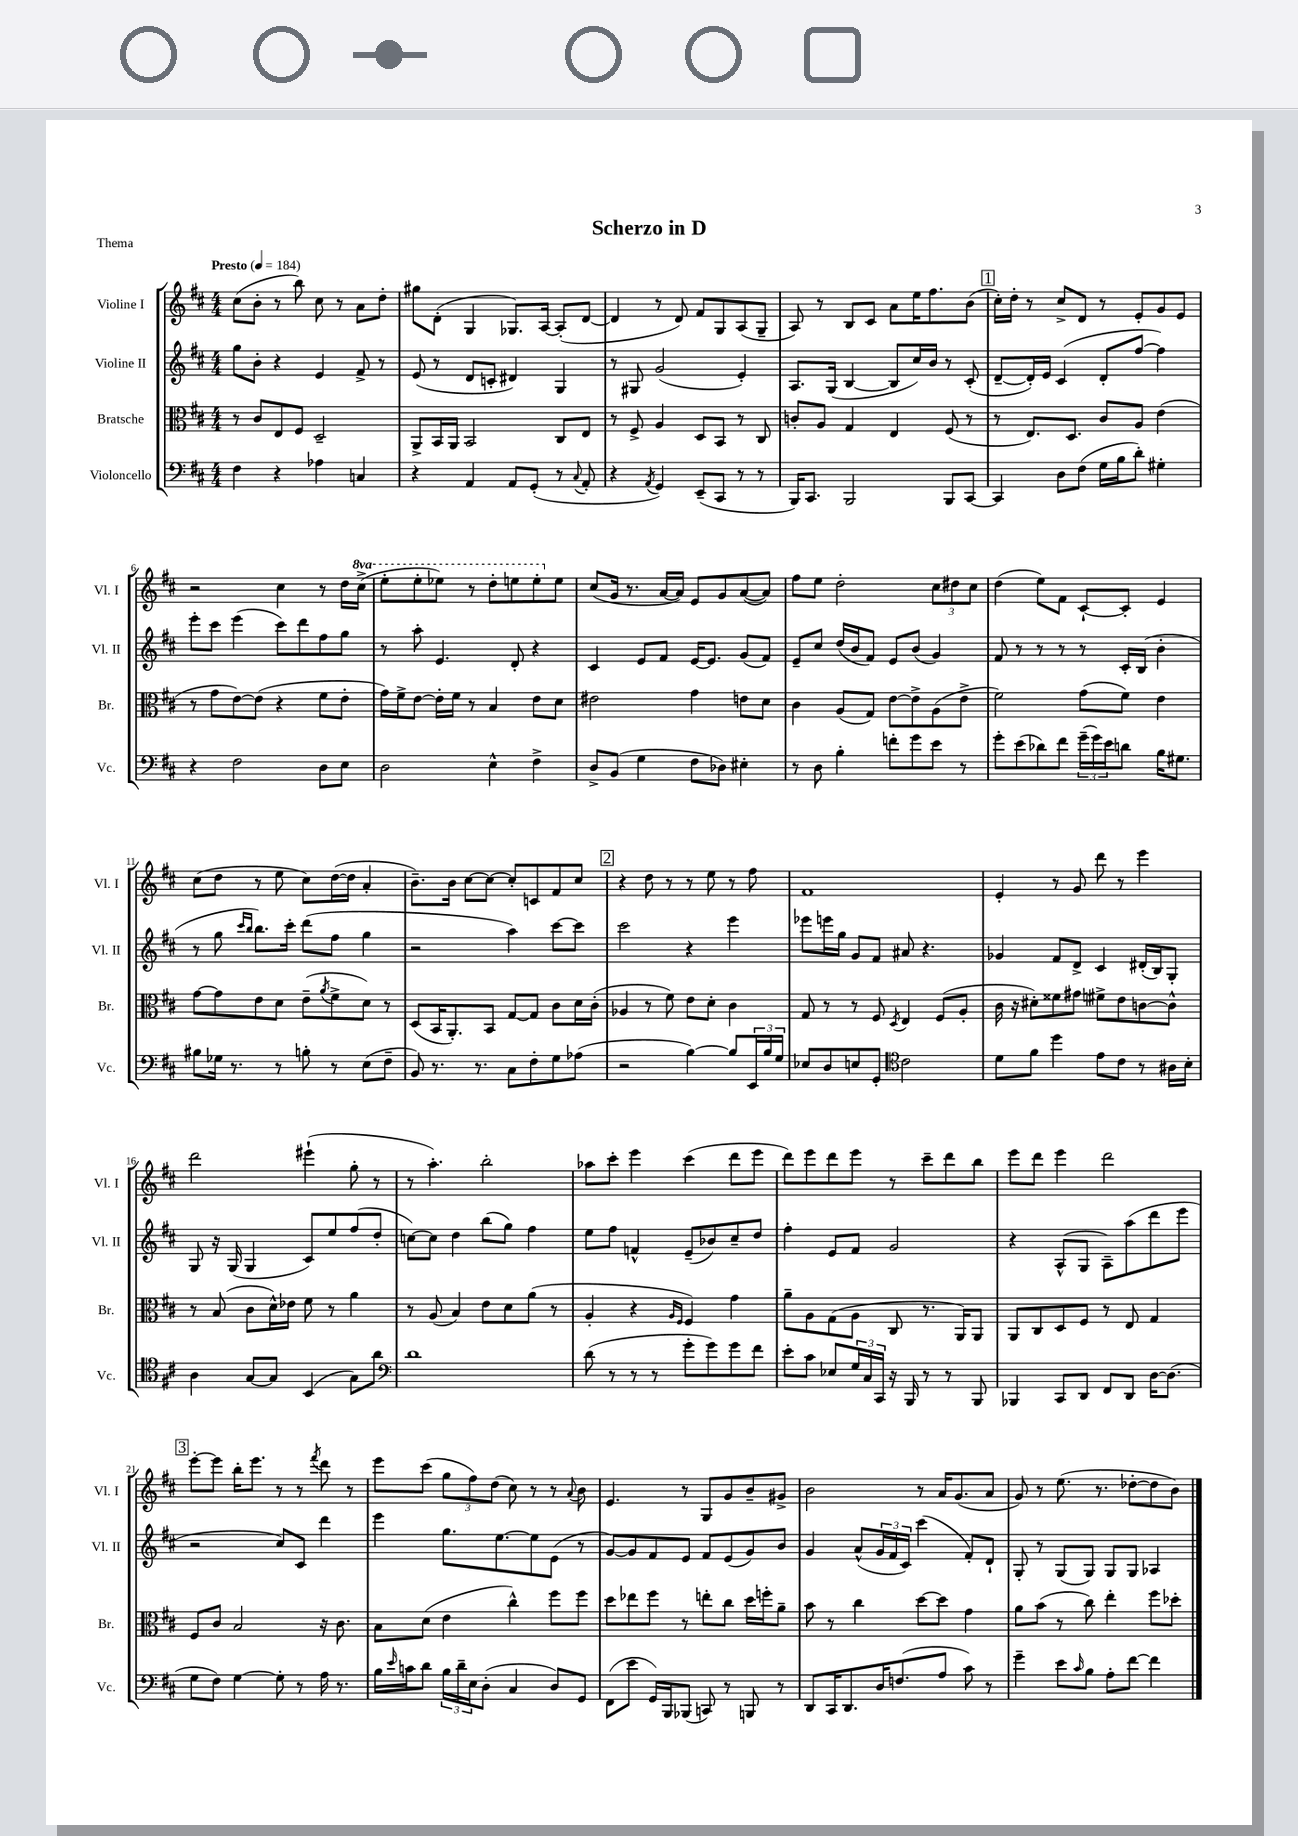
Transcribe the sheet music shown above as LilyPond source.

\header { title = "Scherzo in D" piece = "Thema" }
<<
\new StaffGroup <<
\new Staff = "s0" \with { instrumentName = "Violine I" shortInstrumentName = "Vl. I" } {
    \clef treble \key d \major \numericTimeSignature \time 4/4 \set Staff.ottavationMarkups = #ottavation-simple-ordinals \tempo "Presto" 4 = 184
    cis''8( b'8-. r8 b''8) cis''8 r8 a'8 d''8-. |
    gis''8 d'8-.( g4 ges8.) a16~ a8-.( d'8~ |
    d'4 r8 d'8) fis'8 g8 a8( g8-- |
    a8) r8 b8 cis'8 a'8 e''16 fis''8. b'8( |
    \mark \markup { \box "1" } cis''16-.) d''16-. r8 cis''8-> d'8 r8 e'8-. g'8 e'8 |
    r2 cis''4 r8 d''16 \ottava #1 cis'''16->( |
    e'''8-. e'''8-. ees'''8) r8 d'''8-. e'''8 e'''8-. \ottava #0 e''8 |
    cis''8( g'16 r8. a'16~ a'16) e'8 g'8 a'8~( a'8) |
    fis''8 e''8 d''2-. \tuplet 3/2 { cis''8 dis''8 cis''8 } |
    d''4( e''8) fis'8 cis'8~-! cis'8-. e'4 |
    cis''8( d''8 r8 e''8 cis''8) d''16~( d''16 a'4-. |
    b'8.--) b'16 cis''8~ cis''8~ cis''8-. c'8 fis'8 cis''8 |
    \mark \markup { \box "2" } r4 d''8 r8 r8 e''8 r8 fis''8 |
    fis'1 |
    e'4-. r8 g'8 d'''8 r8 e'''4 |
    d'''2 eis'''4-!( g''8-. r8 |
    r8 a''4.-.) b''2-. |
    aes''8 cis'''8-. e'''4 cis'''4( d'''8 e'''8 |
    d'''8) e'''8 d'''8 e'''8 r8 cis'''8-- d'''8 b''8 |
    e'''8 d'''8 e'''4 d'''2 |
    \mark \markup { \box "3" } e'''8~-. e'''8 b''16-. e'''8. r8 r8 \acciaccatura { fis'''8 } d'''8 r8 |
    e'''8 cis'''8( \tuplet 3/2 { g''8 fis''8) d''8( } cis''8) r8 r8 \appoggiatura { a'8 } b'8 |
    e'4. r8 g8 g'8 b'8-- gis'8-> |
    b'2 r8 a'16 g'8.( a'8 |
    g'8) r8 e''8.( r8. des''8~-. des''8 b'8) \bar "|." |
}
\new Staff = "s1" \with { instrumentName = "Violine II" shortInstrumentName = "Vl. II" } {
    \clef treble \key d \major \numericTimeSignature \time 4/4
    g''8 b'8-. r4 e'4 fis'8-> r8 |
    e'8( r8 d'8 c'8-. dis'4) g4 |
    r8 gis8 g'2( e'4-.) |
    a8. g16( b4~ b8 cis''16) b'16 r8 cis'8-.( |
    \mark \markup { \box "1" } d'8~-- d'16-.) e'16 cis'4( d'8-. fis''8~ fis''4) |
    e'''8-. cis'''8 e'''4( cis'''8) d'''8 fis''8 g''8 |
    r8 a''8-. e'4. d'8-. r4 |
    cis'4 e'8 fis'8 e'16~ e'8. g'8( fis'8) |
    e'8-- cis''8 d''16( b'16 fis'8) e'8 b'8( g'4) |
    fis'8 r8 r8 r8 r8 cis'16-. b16( b'4-. |
    r8 g''8 \grace { cis'''16 b''16 } b''8.) cis'''16-. d'''8( fis''8 g''4 |
    r2 a''4) cis'''8~ cis'''8 |
    \mark \markup { \box "2" } cis'''2 r4 e'''4 |
    ees'''8 e'''16 g''16 g'8 fis'8 ais'8 r4. |
    ges'4 fis'8 d'8-> cis'4 dis'16-.( b16) g8-. |
    g8 r16 g16( g4 cis'8) e''8 fis''8( d''8-. |
    c''8~) c''8 d''4 b''8( g''8) fis''4 |
    e''8 fis''8 f'4-^ e'8--( bes'8) cis''8-- d''8 |
    fis''4-. e'8 fis'8 g'2 |
    r4 a8-^( g8 a8--) a''8( d'''8 e'''8 |
    \mark \markup { \box "3" } r2 cis''8) cis'8 d'''4 |
    e'''4 g''8. e''8.~ e''8 e'8( r8 |
    g'8~) g'8 fis'8 e'8 fis'8 e'8( g'8) b'8 |
    g'4 a'8-^( \tuplet 3/2 { g'16 fis'16 cis'16) } cis'''4( fis'8-.) d'8-! |
    g8-. r8 g8( g8) g8 g8 aes4 \bar "|." |
}
\new Staff = "s2" \with { instrumentName = "Bratsche" shortInstrumentName = "Br." } {
    \clef alto \key d \major \numericTimeSignature \time 4/4
    r8 cis'8 e8 fis8 d2-- |
    a,8-> b,16 a,16 b,2 cis8 e8 |
    r8 fis8-> a4 d8 b,8 r8 cis8 |
    c'8-. a8 g4 e4 fis8( r8 |
    \mark \markup { \box "1" } r8 e8.) d8. cis'8 a8 e'4( |
    r8 g'8 e'8~) e'8( r4 fis'8 e'8-. |
    g'16) fis'16-> e'8~ e'16-. fis'16 r8 b4 e'8 d'8 |
    eis'2 g'4 e'8 d'8 |
    cis'4 a8( g8) e'8~ e'8-> a8( e'8-> |
    fis'2) g'8( fis'8) e'4 |
    g'8~ g'8 e'8 d'8 e'8--( \acciaccatura { a'8 } fis'8-> d'8) r8 |
    d8( b,16 a,8.-.) b,8 g8~ g8 cis'8 d'16 cis'16-.( |
    \mark \markup { \box "2" } aes4 r8 fis'8) e'8 d'8-. cis'4 |
    g8 r8 r8 fis8 \acciaccatura { d8 } e4 fis8( a8-. |
    cis'16 r16 dis'8-.) fisis'8 gis'8 fis'8-> e'8 c'8~ c'8-^ |
    r8 b8( cis'8 d'16-^) ees'16 fis'8 r8 a'4 |
    r8 a8( b4) e'8 d'8 a'8( r8 |
    a4-. r4 \grace { a16 fis16 } fis4) g'4 |
    a'8-- a8 g8( a8 cis8 r8. a,16) a,8 |
    a,8 cis8 d8 fis8 r8 e8 g4 |
    \mark \markup { \box "3" } fis8 cis'8 b2 r16 cis'8. |
    b8 d'8( e'4 cis''4-^) fis''8 fis''8 |
    d''8 ees''8 fis''8 r8 e''8-. cis''8 d''16 f''16-. a'8-- |
    b'8 r8 cis''4 d''8~ d''8 g'4 |
    a'8 b'8( r8 cis''8) e''4-. fis''8 des''8-. \bar "|." |
}
\new Staff = "s3" \with { instrumentName = "Violoncello" shortInstrumentName = "Vc." } {
    \clef bass \key d \major \numericTimeSignature \time 4/4
    fis4 r4 aes4 c4 |
    r4 a,4 a,8 g,8-.( r8 \appoggiatura { cis8 } a,8-. |
    r4 \acciaccatura { a,8 } g,4) e,8--( cis,8 r8 r8 |
    b,,16) cis,8. b,,2 b,,8 cis,8~ |
    \mark \markup { \box "1" } cis,4 d8 fis8( g16 b16 d'8-.) gis4-. |
    r4 fis2 d8 e8 |
    d2 e4-^ fis4-> |
    d8-> b,8( g4 fis8 des8) eis4-. |
    r8 d8 b4-. f'8-. g'8 e'8 r8 |
    g'8-. e'8( des'8) fis'8 \tuplet 3/2 { g'16--( g'16) e'16 } d'8 b16 gis8. |
    bis8 ges16 r8. r8 b8-. r8 e8( fis8-- |
    b,8) r8. r8. cis8 fis8-. g8 aes8( |
    \mark \markup { \box "2" } r2 b4~) b8 \tuplet 3/2 { e,16 b16 g16 } |
    ees8 d8 e8 g,8-. \clef tenor cis'2 |
    d'8 fis'8 d''4 e'8 cis'8 r8 ais16 b16-. |
    a4 g8~ g8 b,4( g8) a'8 |
    \clef bass d'1 |
    d'8( r8 r8 r8 g'8-. g'8) g'8 fis'8 |
    e'8-. cis'8 ees8 \tuplet 3/2 { g16 cis16 cis,16 } r16 b,,16 r8 r8 b,,8 |
    bes,,4 cis,8 d,8 fis,8 d,8 d16~ d8.( |
    \mark \markup { \box "3" } g8 fis8) g4~ g8-. r8 a16 r8. |
    b16 \grace { e'16 } c'16 d'8 \tuplet 3/2 { b16 d'16-- e16 } d8-.( cis4 d8) g,8 |
    fis,8( e'8 g,16) b,,16 bes,,8( c,8) r8 b,,8 r8 |
    d,8 cis,16 d,8. d16 f8.( a8 cis'8) r8 |
    g'4-- e'8 \grace { cis'16 } b8 a8-. fis'8~ fis'4 \bar "|." |
}
>>
>>
